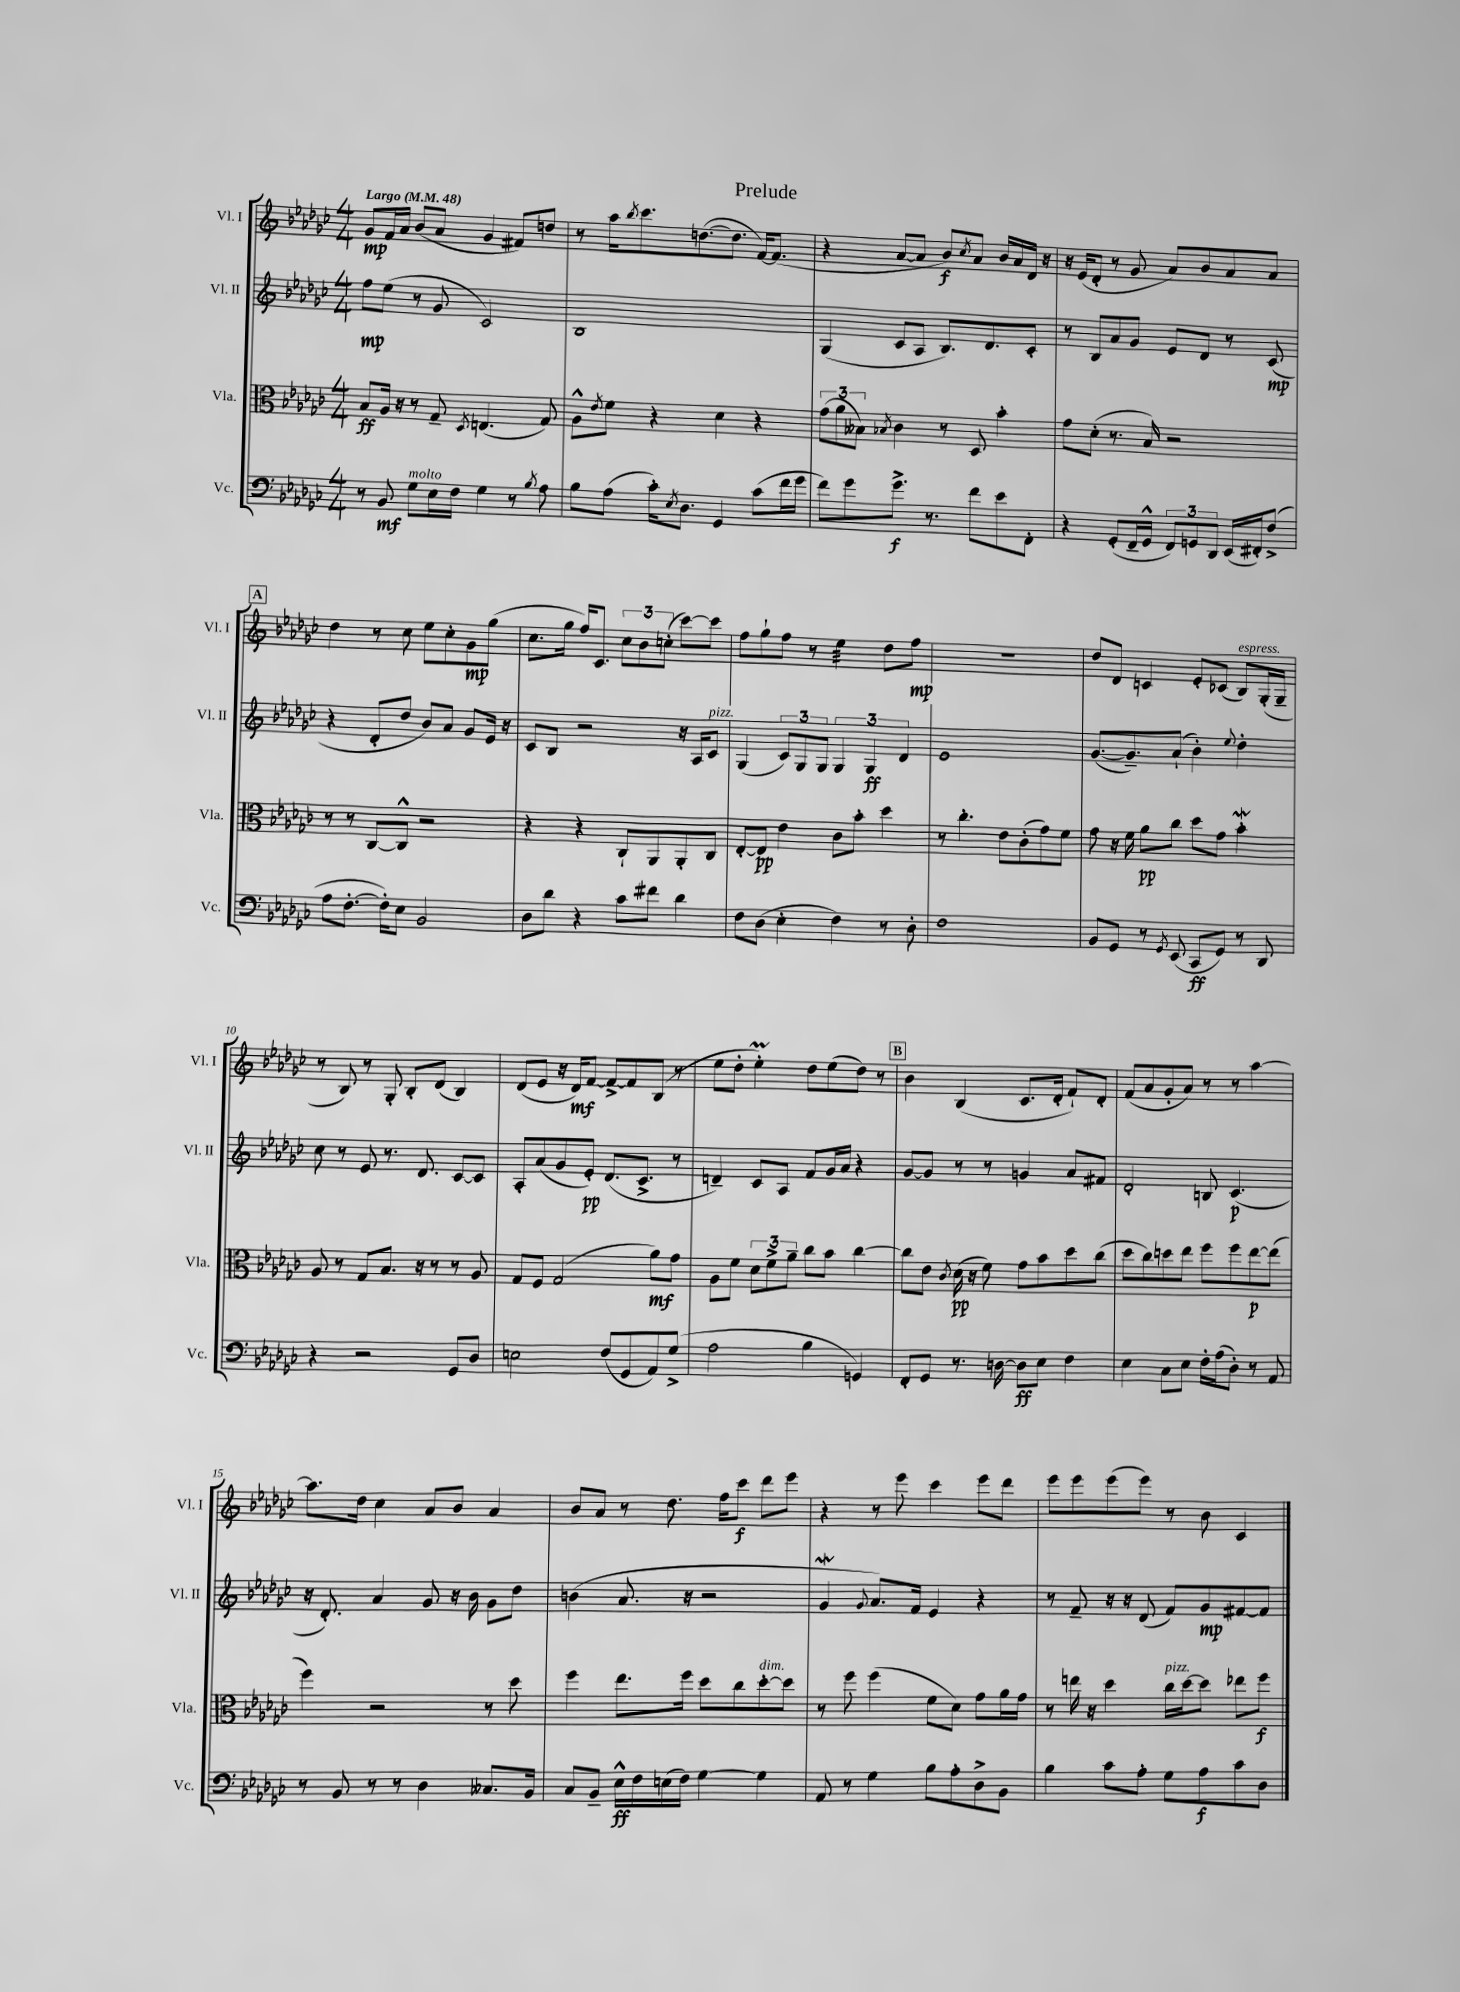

**kern	**dynam	**kern	**dynam	**kern	**dynam	**kern	**dynam
*part4	*part4	*part3	*part3	*part2	*part2	*part1	*part1
*staff4	*staff4	*staff3	*staff3	*staff2	*staff2	*staff1	*staff1
*I"Vc.	*	*I"Vla.	*	*I"Vl. II	*	*I"Vl. I	*
*I'Vc.	*	*I'Vla.	*	*I'Vl. II	*	*I'Vl. I	*
*clefF4	*	*clefC3	*	*clefG2	*	*clefG2	*
*k[b-e-a-d-g-c-]	*	*k[b-e-a-d-g-c-]	*	*k[b-e-a-d-g-c-]	*	*k[b-e-a-d-g-c-]	*
*M4/4	*	*M4/4	*	*M4/4	*	*M4/4	*
*MM48	*	*MM48	*	*MM48	*	*MM48	*
=1	=1	=1	=1	=1	=1	=1	=1
!	!	!	!	!	!	!LO:TX:a:B:t=Largo	!
8r	.	8B-/L	ff	8ff\L	mp	8g-/L	mp
8BB-/	mf	16A-/Jk	.	(8ee-\J	.	16f/L	.
.	.	16r	.	.	.	16a-/JJ	.
!LO:TX:a:i:t=molto	!	!	!	!	!	!	!
8G-\L	.	8r	.	8r	.	(8b-/L	.
16E-\L	.	8G-~/	.	8g-/	.	8a-/J	.
16F\JJ	.	.	.	.	.	.	.
.	.	8qD-/	.	.	.	.	.
4G-\	.	(4.En/	.	2c-/)	.	4g-/	.
8r	.	.	.	.	.	8f#X/L)	.
8qB-/	.	.	.	.	.	.	.
8A-\	.	8G-/)	.	.	.	8ddn/J	.
=2	=2	=2	=2	=2	=2	=2	=2
8B-\L	.	8A-^^\L	.	1B-	.	8r	.
.	.	8qe-/	.	.	.	.	.
(8A-\J	.	8f\J	.	.	.	16aa-\KL	.
.	.	.	.	.	.	8qbb-/	.
.	.	.	.	.	.	8.ccc-\	.
16c-'\KL)	.	4r	.	.	.	.	.
8qE-/	.	.	.	.	.	.	.
8.D-\J	.	.	.	.	.	.	.
.	.	.	.	.	.	([8.ddn\	.
4GG-/	.	4d-\	.	.	.	.	.
.	.	.	.	.	.	8.dd\J]	.
(8c-\L	.	4r	.	.	.	[16f/KL)	.
.	.	.	.	.	.	(8.f/J]	.
16f\L	.	.	.	.	.	.	.
16g-\JJ	.	.	.	.	.	.	.
=3	=3	=3	=3	=3	=3	=3	=3
8f\L)	.	(12g-\L	.	(4G-/	.	4r	.
.	.	12a-\	.	.	.	.	.
8g-\	.	.	.	.	.	.	.
.	.	12B--X\J)	.	.	.	.	.
.	.	8qB-X/	.	.	.	.	.
8.g-^\J	f	4c-\	.	8c-/L	.	[8a-/L	.
.	.	.	.	8A-/J	.	8a-/J]	.
8.r	.	.	.	.	.	.	.
.	.	8r	.	8.B-/L)	.	8b-/L)	f
.	.	.	.	.	.	8qcc-/	.
8f\L	.	8D-/	.	.	.	8a-/J	.
.	.	.	.	8.d-/	.	.	.
8e-\	.	4b-'\	.	.	.	16b-/LL	.
.	.	.	.	.	.	16a-/	.
8FF'\J	.	.	.	8c-'/J	.	16d-/JJ	.
.	.	.	.	.	.	16r	.
=4	=4	=4	=4	=4	=4	=4	=4
4r	.	8g-\L	.	8r	.	16r	.
.	.	.	.	.	.	(16e-/KL	.
.	.	(8d-'\J	.	8B-/L	.	8d-'/J	.
(8GG-'/L	.	8.r	.	8a-/	.	8r	.
16FF~/L	.	.	.	8g-/J	.	8g-/	.
16GG-^^/JJ	.	16B-/)	.	.	.	.	.
12FF/L)	.	2r	.	8e-/L	.	8a-/L)	.
12GGn/	.	.	.	.	.	.	.
.	.	.	.	8d-/J	.	8b-/	.
12DD-/J	.	.	.	.	.	.	.
(16EE-/LL	.	.	.	8r	.	8a-/	.
16FF#X'/J)	.	.	.	.	.	.	.
(8F^/J	.	.	.	(8c-/	mp	8a-/J	.
!!LO:LB:g=z
!!LO:REH:place=s1:t=A
=5	=5	=5	=5	=5	=5	=5	=5
8A-\L	.	8r	.	4r	.	4dd-\	.
[8.F'\J	.	8r	.	.	.	.	.
.	.	[8C-/L	.	8d-'/L	.	8r	.
16F'\KL])	.	.	.	.	.	.	.
8E-\J	.	8C-^^/J]	.	8dd-/J	.	8cc-\	.
2BB-/	.	2r	.	8b-/L)	.	8ee-\L	.
.	.	.	.	8a-/J	.	8cc-'\	.
.	.	.	.	8g-/L	.	8g-\	mp
.	.	.	.	16e-/Jk	.	(8gg-\J	.
.	.	.	.	16r	.	.	.
=6	=6	=6	=6	=6	=6	=6	=6
8D-\L	.	4r	.	8c-/L	.	8.cc-\L	.
8d-\J	.	.	.	8B-/J	.	.	.
.	.	.	.	.	.	16gg-\Jk	.
4r	.	4r	.	2r	.	16ff/KL)	.
.	.	.	.	.	.	8.c-/J	.
8c-\L	.	8C-`/L	.	.	.	12cc-\L	.
.	.	.	.	.	.	12b-\	.
8f#X\J	.	8AA-/	.	.	.	.	.
.	.	.	.	.	.	(12ccn'\J	.
4d-\	.	8AA-'/	.	16r	.	[8ccc-\L)	.
.	.	.	.	16A-/KL	.	.	.
!	!	!	!	!LO:TX:a:i:t=pizz.	!	!	!
.	.	8C-/J	.	8c-/J	.	8ccc-\J]	.
=7	=7	=7	=7	=7	=7	=7	=7
8F\L	.	[8E-'/L	.	(4G-/	.	8ff\L	.
(8D-\J	.	8E-/J]	pp	.	.	8gg-`\	.
4E-'\	.	4e-\	.	12c-/L)	.	8ff\J	.
.	.	.	.	12G-/	.	.	.
.	.	.	.	.	.	8r	.
.	.	.	.	12G-/J	.	.	.
*	*	*	*	*	*	*tremolo	*
4F\)	.	8c-\L	.	6G-/	.	32ee-\LLL	.
.	.	.	.	.	.	32ee-\	.
.	.	.	.	.	.	32ee-\	.
.	.	.	.	.	.	32ee-\	.
.	.	8b-'\J	.	.	.	32ee-\	.
.	.	.	.	.	.	32ee-\	.
.	.	.	.	6G-/	ff	.	.
.	.	.	.	.	.	32ee-\	.
.	.	.	.	.	.	32ee-\JJJ	.
*	*	*	*	*	*	*Xtremolo	*
8r	.	4dd-\	.	.	.	8dd-\L	.
.	.	.	.	6d-/	.	.	.
8D-'\	.	.	.	.	.	8ff\J	mp
=8	=8	=8	=8	=8	=8	=8	=8
1F	.	8r	.	1e-	.	1r	.
.	.	4.cc-'\	.	.	.	.	.
.	.	8e-\L	.	.	.	.	.
.	.	(8c-'\	.	.	.	.	.
.	.	8g-\)	.	.	.	.	.
.	.	8f\J	.	.	.	.	.
=9	=9	=9	=9	=9	=9	=9	=9
8BB-/L	.	8g-\	.	([8.g-/L	.	8dd-/L	.
8GG-/J	.	16r	.	.	.	8d-/J	.
.	.	16f\	.	8.g-~/])	.	.	.
8r	.	8a-\L	pp	.	.	4cn/	.
8qGG-/	.	.	.	.	.	.	.
(8EE-/	.	8cc-\J	.	(8a-`/J	.	.	.
8CC-/L	ff	8dd-\L	.	4b-'\)	.	8e-'/L	.
8GG-/J)	.	8g-\J	.	.	.	(8c-X/J	.
.	.	.	.	8qqee-/	.	.	.
!	!	!	!	!	!	!LO:TX:a:i:t=espress.	!
8r	.	4b-W'\	.	4dd-'\	.	8B-/L)	.
8DD-/	.	.	.	.	.	(16G-'/L	.
.	.	.	.	.	.	16G-~/JJ	.
!!LO:LB:g=z
=10	=10	=10	=10	=10	=10	=10	=10
4r	.	8A-/	.	8cc-\	.	8r	.
.	.	8r	.	8r	.	8B-/)	.
2r	.	8G-/L	.	8e-/	.	8r	.
.	.	8.B-/J	.	8.r	.	8G-'/	.
.	.	.	.	.	.	8B-'/L	.
.	.	16r	.	8.d-/	.	.	.
.	.	8r	.	.	.	(8d-/J	.
8GG-/L	.	8r	.	[8c-/L	.	4B-/)	.
8D-/J	.	8A-/	.	8c-/J]	.	.	.
=11	=11	=11	=11	=11	=11	=11	=11
2En\	.	8G-/L	.	8A-'/L	.	(8d-/L	.
.	.	8F/J	.	(8a-/	.	8e-/J	.
.	.	(2G-/	.	8g-/	.	16r	.
.	.	.	.	.	.	16d-/KL)	mf
.	.	.	.	8e-'/J)	pp	[8f/J	.
(8F/L	.	.	.	(8.d-/L	.	8f^/L_	.
8GG-/	.	.	.	.	.	8f/]	.
.	.	.	.	8.c-^/J	.	.	.
8AA-/)	.	8a-\L)	mf	.	.	(8B-/J	.
(8G-^/J	.	8g-\J	.	8r	.	8r	.
=12	=12	=12	=12	=12	=12	=12	=12
2A-\	.	8A-\L	.	4dn~/)	.	8ee-\L	.
.	.	8f\J	.	.	.	8dd-'\J	.
.	.	12d-\L	.	8c-/L	.	4ee-M'\)	.
.	.	12f^\	.	.	.	.	.
.	.	.	.	8A-/J	.	.	.
.	.	12a-~\J	.	.	.	.	.
4B-\	.	8cc-\L	.	8f/L	.	8dd-\L	.
.	.	8b-\J	.	16g-/L	.	(8ee-\	.
.	.	.	.	16a-/JJ	.	.	.
4GGn/)	.	[4cc-\	.	4r	.	8dd-\J)	.
.	.	.	.	.	.	8r	.
!!LO:REH:place=s1:t=B
=13	=13	=13	=13	=13	=13	=13	=13
8FF'/L	.	8cc-\L]	.	[8g-/L	.	4b-\	.
8GG-/J	.	8e-\J	.	8g-/J]	.	.	.
.	.	8qc-/	.	.	.	.	.
8.r	.	(16d-\	pp	8r	.	(4B-/	.
.	.	16r	.	.	.	.	.
.	.	8f\)	.	8r	.	.	.
[16Dn\	.	.	.	.	.	.	.
8D\L]	ff	8g-\L	.	4gn/	.	8.c-/L	.
8E-\J	.	8b-\	.	.	.	.	.
.	.	.	.	.	.	16d-'/Jk	.
4F\	.	8dd-\	.	8a-/L	.	8f`/L)	.
.	.	(8cc-\J	.	8f#X/J	.	8d-'/J	.
=14	=14	=14	=14	=14	=14	=14	=14
4E-\	.	8dd-\L	.	2d-'/	.	(8f/L	.
.	.	8cc-\)	.	.	.	8a-/	.
8C-\L	.	8ddn\	.	.	.	8g-'/	.
8E-\J	.	8ee-\J	.	.	.	8a-/J)	.
16F'\LL	.	8ff\L	.	8Bn/	.	8r	.
(16A-\J	.	.	.	.	.	.	.
8D-'\J)	.	8ff\	.	(4.c-/	p	8r	.
8r	.	[8ee-\	p	.	.	[4aa-\	.
8AA-/	.	(8ee-\J]	.	.	.	.	.
!!LO:LB:g=z
=15	=15	=15	=15	=15	=15	=15	=15
8r	.	4ff\)	.	16r	.	8.aa-\L]	.
.	.	.	.	8.d-'/)	.	.	.
8BB-/	.	.	.	.	.	.	.
.	.	.	.	.	.	16dd-\Jk	.
8r	.	2r	.	4a-/	.	4cc-\	.
8r	.	.	.	.	.	.	.
4D-\	.	.	.	8g-/	.	8a-/L	.
.	.	.	.	16r	.	8b-/J	.
.	.	.	.	16b-\	.	.	.
8.C--X/L	.	8r	.	8g-\L	.	4a-/	.
.	.	8dd-\	.	8dd-\J	.	.	.
16BB-/Jk	.	.	.	.	.	.	.
=16	=16	=16	=16	=16	=16	=16	=16
8C-/L	.	4ff\	.	(4bn\	.	8b-/L	.
8BB-~/J	.	.	.	.	.	8a-/J	.
16E-^^\LL	ff	8.ee-\L	.	8.a-/	.	8r	.
16F\	.	.	.	.	.	.	.
(16En\	.	.	.	.	.	8.dd-\	.
16F\JJ)	.	16ff\Jk	.	16r	.	.	.
[4G-\	.	8dd-\L	.	2r	.	.	.
.	.	.	.	.	.	16ff\KL	.
.	.	8cc-\	.	.	.	8ccc-\J	f
!	!	!LO:TX:a:i:t=dim.	!	!	!	!	!
4G-\]	.	[8dd-'\	.	.	.	8ddd-\L	.
.	.	8dd-\J]	.	.	.	8eee-\J	.
=17	=17	=17	=17	=17	=17	=17	=17
8AA-/	.	8r	.	4g-w/	.	4r	.
8r	.	8ff\	.	.	.	.	.
.	.	.	.	8qqg-/	.	.	.
4G-\	.	(4ff\	.	8.a-/L)	.	8r	.
.	.	.	.	.	.	8eee-\	.
.	.	.	.	16f/Jk	.	.	.
8B-\L	.	8f\L	.	4e-/	.	4ccc-\	.
8A-'\	.	8d-\J)	.	.	.	.	.
8D-^\	.	8g-\L	.	4r	.	8eee-\L	.
8BB-\J	.	16a-\L	.	.	.	8ddd-\J	.
.	.	16g-\JJ	.	.	.	.	.
=18	=18	=18	=18	=18	=18	=18	=18
4B-\	.	8r	.	8r	.	8eee-\L	.
.	.	16een\	.	8f~/	.	8eee-\	.
.	.	16r	.	.	.	.	.
8c-\L	.	4dd-\	.	16r	.	(8eee-\	.
.	.	.	.	16r	.	.	.
8A-'\J	.	.	.	(8d-/	.	8eee-\J)	.
!	!	!LO:TX:a:i:t=pizz.	!	!	!	!	!
8G-\L	.	16cc-\LL	.	8f/L)	.	8r	.
.	.	[16dd-\J	.	.	.	.	.
8A-\	f	8dd-\J]	.	8g-/	mp	8b-\	.
8c-\	.	8ee-X\L	.	[8f#X/	.	4c-/	.
8D-\J	.	8ff\J	f	8f#/J]	.	.	.
==	==	==	==	==	==	==	==
*-	*-	*-	*-	*-	*-	*-	*-
